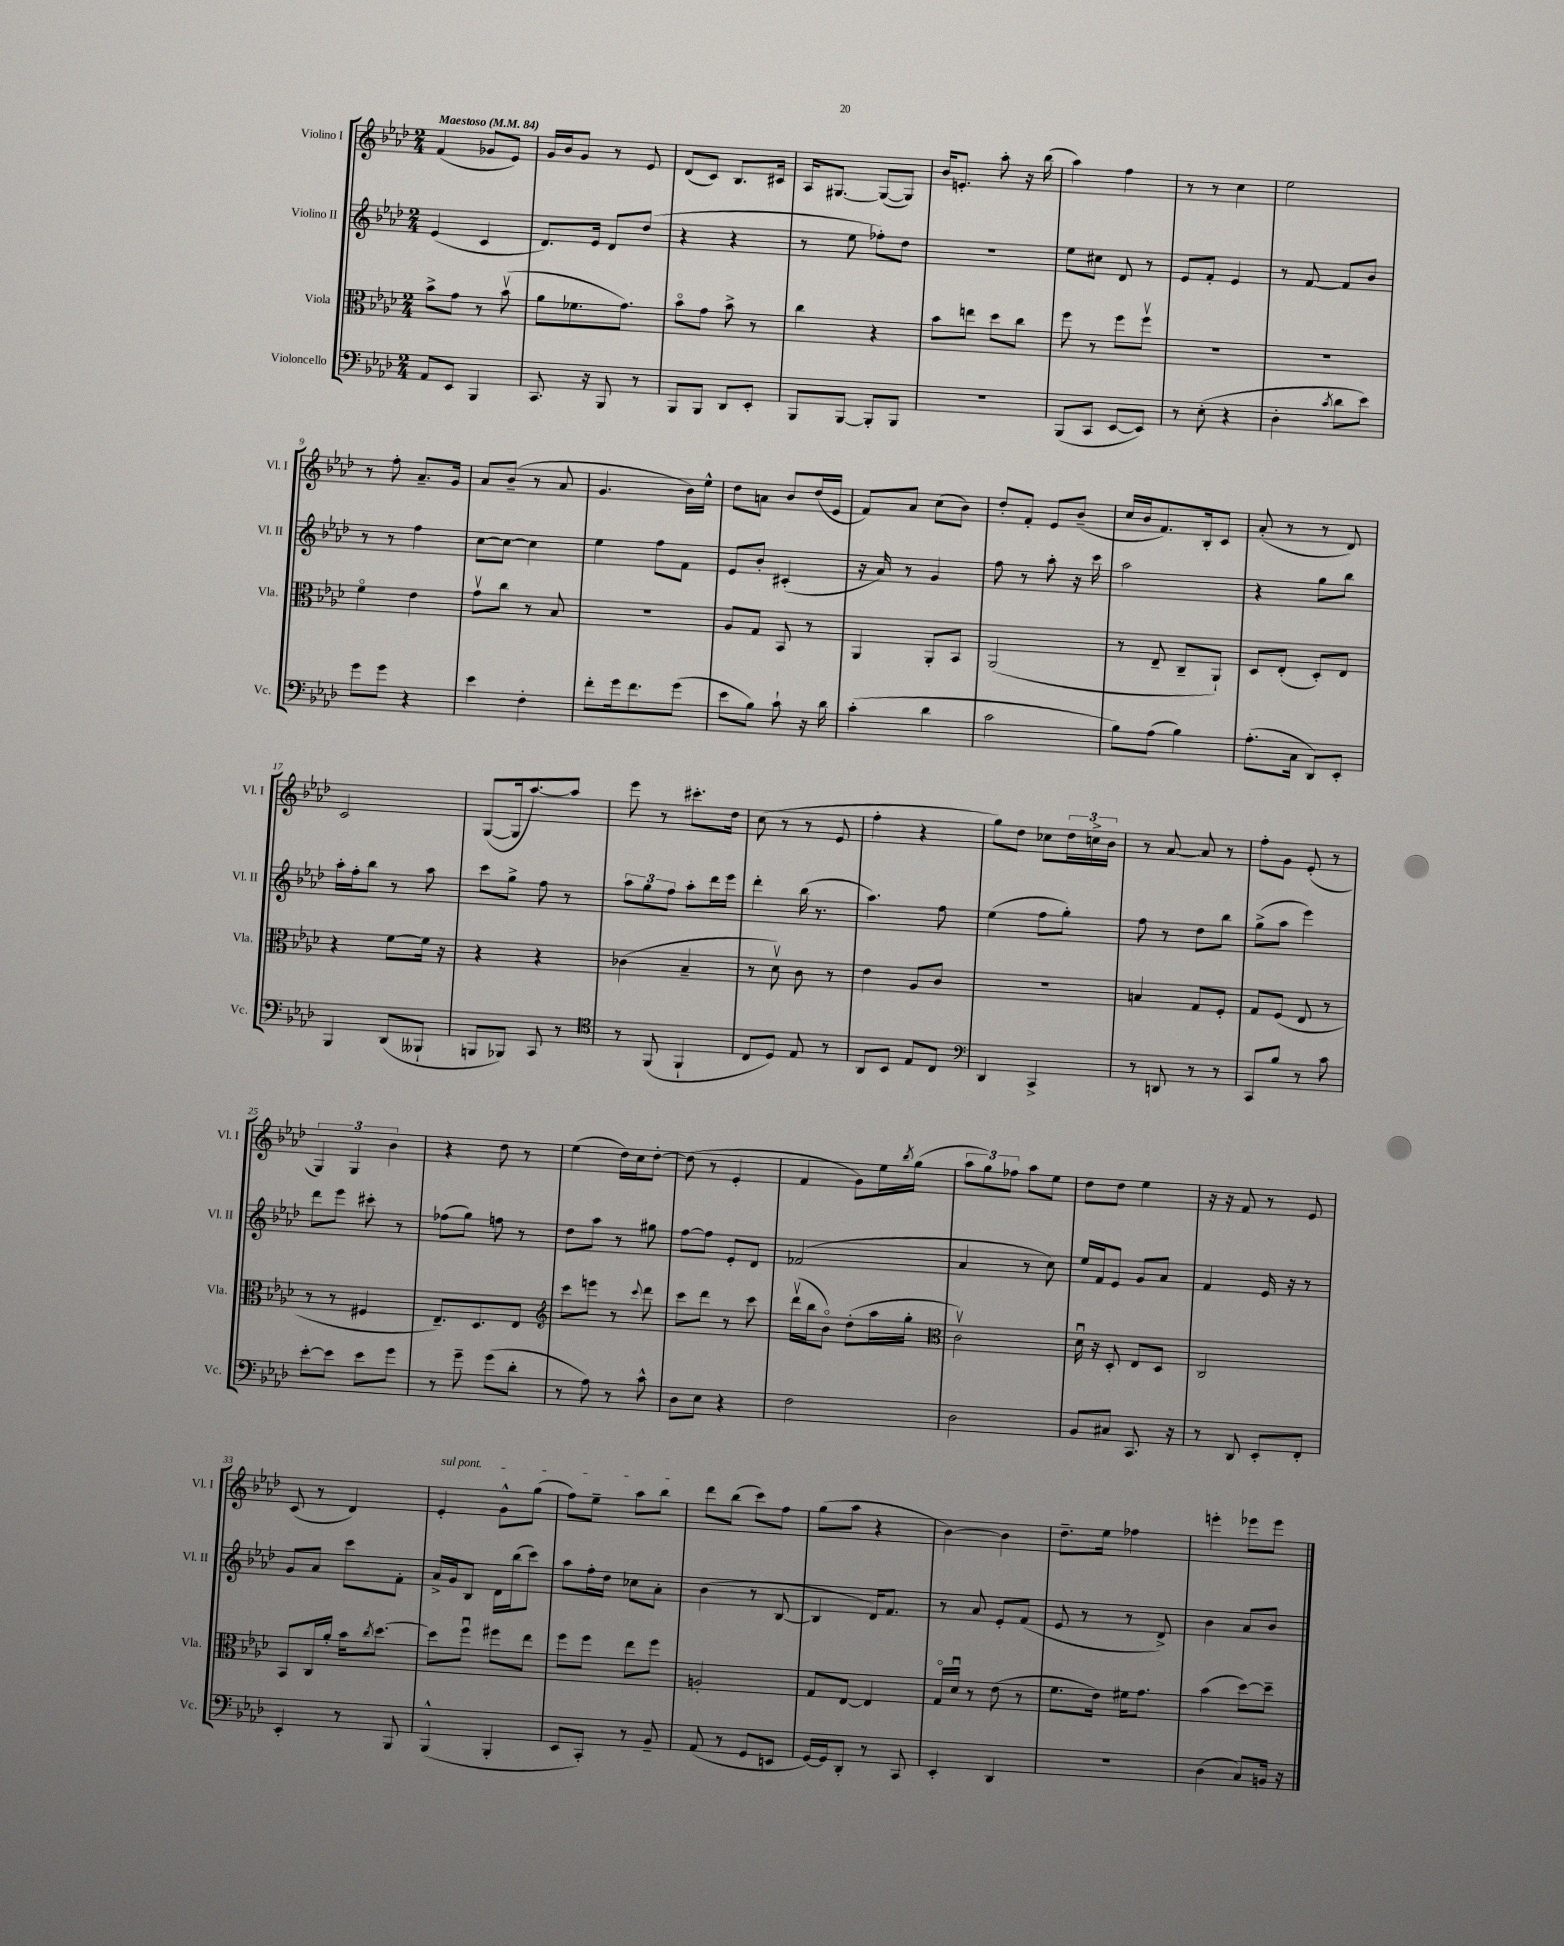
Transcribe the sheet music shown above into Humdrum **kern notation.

**kern	**kern	**kern	**kern
*staff4	*staff3	*staff2	*staff1
*clefF4	*clefC3	*clefG2	*clefG2
*k[b-e-a-d-]	*k[b-e-a-d-]	*k[b-e-a-d-]	*k[b-e-a-d-]
*M2/4	*M2/4	*M2/4	*M2/4
*MM84	*MM84	*MM84	*MM84
8AA-/L	8b-^\L	(4e-/	(4f/
8EE-/J	8g\J	.	.
4BBB-/	8r	4c/	8g-/L
.	(8b-v\	.	8e-/J)
=	=	=	=
8.CC/	8a-\L	8.d-/L)	16g/LL
.	.	.	16b-/J
.	8.f-\	.	8g/J
16r	.	16e-/Jk	.
8BBB-/	.	8d-/L	8r
.	8.g\J)	.	.
8r	.	(8dd-/J	8e-/
=	=	=	=
8BBB-/L	8b-o\L	4r	(8d-/L
8BBB-/J	8g\J	.	8c/J)
8DD-/L	8b-^\	4r	8.B-/L
8EE-'/J	8r	.	.
.	.	.	16c#/Jk
=	=	=	=
8BBB-/L	4cc\	8r	16A-/LK
.	.	.	[8.G#/J
[8BBB-/J	.	8ee-\	.
8BBB-'/]L	4r	8ff-'\L)	(8G#/_L
8BBB-/J	.	8dd-\J	8G#/]J)
=	=	=	=
2r	8b-\L	2r	16b-/LK
.	.	.	8.e'/J
.	8ee\J	.	.
.	8dd-\L	.	8aa-'\
.	8cc\J	.	16r
.	.	.	(16bb-\
=	=	=	=
(8BBB-/L	8ff\	8ee-\L	4aa-\)
8CC/J	8r	8cc#\J	.
[8EE-/L	8ff\L	8d-/	4ff\
8EE-/]J)	8ffv\J	8r	.
=	=	=	=
8r	2r	8e-/L	8r
(8E-'\	.	8f'/J	8r
4r	.	4e-/	4cc\
=	=	=	=
4D-'\	2r	8r	2ee-\
.	.	[8f/	.
8qc/	.	.	.
8d-\L	.	8f/]L	.
8e-\J)	.	8b-/J	.
=	=	=	=
8g\L	4fo\	8r	8r
8g\J	.	8r	8ff'\
4r	4e-\	4ff\	8.a-~/L
.	.	.	16g/Jk
=	=	=	=
4e-\	8gv\L	[8cc\L	8a-/L
.	8cc\J	8cc\_J	(8b-~/J
4F'\	8r	4cc\]	8r
.	8B-/	.	8a-/
=	=	=	=
8f'\L	2r	4ee-\	4.g/
16g\k	.	.	.
8.f\	.	.	.
.	.	8ff\L	.
(8g\J	.	8f\J	16b-\LL)
.	.	.	16ee-^^\JJ
=	=	=	=
8e-\L	8A-/L	8e-/L	8dd-\L
8B-\J)	8G/J	8b-'/J	8a\J
8c`\	8BB-/	(4c#'/	8b-/L
16r	8r	.	(16dd-/L
16d-\	.	.	16e-/JJ
=	=	=	=
(4c'\	4AA-/	16r	8f/L)
.	.	16a-/)	.
.	.	8r	8a-/J
4d-\	8AA-'/L	4g/	(8cc\L
.	8BB-/J	.	8b-\J)
=	=	=	=
2c\	(2AA-/	8ff\	8dd-'/L
.	.	8r	8f'/J
.	.	8aa-'\	8e-/L
.	.	16r	(8b-~/J
.	.	16ccc\	.
=	=	=	=
8B-\L)	8r	2aa-\	16cc/LL
.	.	.	16b-/J
(8A-\J	8E-~/	.	8.f/)
4B-\)	8C~/L	.	.
.	.	.	16B-'/k
.	8AA-`/J)	.	8c/J
=	=	=	=
(8.A-'\L	8D-/L	4r	(8a-'/
.	(8E-'/J	.	8r
16C\Jk	.	.	.
8DD-/L)	8D-'/L)	8gg\L	8r
8EE-'/J	8E-/J	8bb-\J	8d-/)
=	=	=	=
4BBB-/	4r	16aa-'\LL	2c/
.	.	16ff'\J	.
.	.	8bb-\J	.
(8DD-/L	[8f\L	8r	.
8BBB--`/J	16f\]Jk	8aa-\	.
.	16r	.	.
=	=	=	=
8BBB/L	4r	8ccc\L	([8G/L
8BBB-/J)	.	8gg^\J	16G/]k
.	.	.	[8.aa-/)
8CC/	4r	8ff\	.
8r	.	8r	8aa-/]J
=	=	=	=
*clefC4	*	*	*
8r	(4c-\	12aa-\L	8eee-\
.	.	12gg\	.
(8FF/	.	.	8r
.	.	12ff\J	.
4FF`/	4B-~/	8aa-'\L	8.ccc#'\L
.	.	16ddd-\L	.
.	.	16eee-\JJ	16dd-\Jk
=	=	=	=
8C/L	8r	4ddd-'\	(8cc\
8D-/J)	8d-v\)	.	8r
8E-/	8c\	(16bb-\	8r
.	.	8.r	.
8r	8r	.	8e-/
=	=	=	=
8AA-/L	4e-\	4.aa-\)	4ff'\
8BB-/J	.	.	.
8E-/L	8A-/L	.	4r
8C/J	8c/J	8ff\	.
=	=	=	=
*clefF4	*	*	*
4DD-/	2r	(4ee-\	8gg\L)
.	.	.	8dd-\J
4CC^/	.	8ff\L	8cc-\L
.	.	8gg'\J)	24dd-\L
.	.	.	24cc^\
.	.	.	24b-\JJ
=	=	=	=
8r	4B/	8ff\	8r
8DD/	.	8r	[8a-/
8r	8G/L	8dd-\L	8a-/]
8r	8F'/J	8bb-\J	8r
=	=	=	=
8CC/L	8G/L	(8gg^\L	8ff'\L
8B-/J	(8F/J	8aa-\J	8g\J
8r	8E-/	4eee-\)	(8e-'/
8c\	8r	.	8r
=	=	=	=
[8e-'\L	8r	8ddd-\L	6G/)
8e-\]J	8r	8eee-\J	.
.	.	.	6G/
8e-\L	4F#/	8ccc#'\	.
.	.	.	6b-\
8g\J	.	8r	.
=	=	=	=
8r	8.E-~/L)	(8ff-\L	4r
8g~\	.	8gg\J)	.
.	8.D-/	.	.
(8g\L	.	8ff\	8dd-\
8d-'\J	8E-/J	8r	8r
=	=	=	=
*	*clefG2	*	*
8r	8ccc\L	8dd-\L	(4ee-\
8A-\)	8eee\J	8aa-\J	.
8r	8r	8r	16dd-\LL)
.	.	.	16cc\J
.	8qqccc/	.	.
8c^^\	8ddd-\	8gg#\	[8dd-'\J
=	=	=	=
8D-\L	8ccc\L	[8ff\L	(8dd-\]
8E-\J	8ddd-\J	8ff\]J	8r
4r	8r	8e-'/L	4e-'/
.	8ccc\	8d-/J	.
=	=	=	=
2F\	(16ddd-v\LL	(2f-/	4f/
.	16bb-\J	.	.
.	8b-o\J)	.	.
.	(8dd-'\L	.	8g\L)
.	16aa-\L	.	16ee-\L
.	.	.	8qbb-/
.	16gg'\JJ	.	(16gg\JJ
=	=	=	=
*	*clefC3	*	*
2D-\	2cv\)	4a-/	12aa-\L
.	.	.	12gg\)
.	.	.	12ff-\J
.	.	8r	8aa-\L
.	.	8cc\)	8ee-\J
=	=	=	=
8BB-/L	16d-u\	16ee-/LL	8dd-\L
.	16r	16f/J	.
8C#/J	8D-'/	8e-/J	8dd-\J
8.CC/	8E-/L	8g/L	4ee-\
.	8D-/J	8a-/J	.
16r	.	.	.
=	=	=	=
8r	2C/	4f/	16r
.	.	.	16r
8DD-/	.	.	8f/
8EE-'/L	.	16e-/	8r
.	.	16r	.
8FF'/J	.	8r	8e-/
=	=	=	=
4EE-'/	8BB-/L	8g/L	(8c/
.	16C/L	8a-/J	8r
.	16a-'/JJ	.	.
8r	16b-\LK	8ccc\L	4d-/)
.	8qcc/	.	.
.	[8.dd-\J	.	.
8BBB-/	.	8f'\J	.
=	=	=	=
(4BBB-^^/	8dd-\]L	16a-^/LL	4e-'/
.	.	16g/J	.
.	8ffu\J	8B-/J	.
4BBB-'/	8ff#\L	16d-\LL	8g^^\L
.	.	(16bb-\J	.
.	8ee-\J	8ccc\J)	(8gg\J
=	=	=	=
8EE-/L	8ff\L	8aa-\L	8ff\L)
8CC'/J)	8ff\J	16ff'\L	8ee-~\J
.	.	16dd-\JJ	.
8r	8ee-\L	8cc-\L	8aa-\L
8BB-~/	8ff\J	8a-'\J	8bb-\J
=	=	=	=
(8AA-/	2A'/	(4b-\	8ddd-\L
8r	.	.	(8bb-\J
8GG/L	.	8r	8ccc\L)
8EE/J	.	[8B-/	8ff\J
=	=	=	=
[16GG/LL)	8G/L	4B-/]	(8gg\L
16GG/]J	.	.	.
8DD-'/J	[8E-/J	.	8aa-\J
8r	4E-/]	16d-/LK)	4r
.	.	8.f/J	.
8CC/	.	.	.
=	=	=	=
4EE-'/	16Go/LL	8r	[4b-\)
.	16d-u/JJ	.	.
.	8r	8a-/	.
4DD-/	(8e-\	8e-'/L	4b-\]
.	8r	(8f/J	.
=	=	=	=
2r	8.f\L	8e-/	8.dd-~\L
.	.	8r	.
.	16e-\Jk)	.	16ee-\Jk
.	16f#\LK	8r	4ff-\
.	8.g\J	.	.
.	.	8d-^/)	.
=	=	=	=
(4D-\	(4b-\	4b-\	4eee'\
8C/L)	[8dd-\L)	8a-/L	8eee-\L
16BB/Jk	8dd-~\]J	8b-/J	8eee-\J
16r	.	.	.
==	==	==	==
*-	*-	*-	*-
